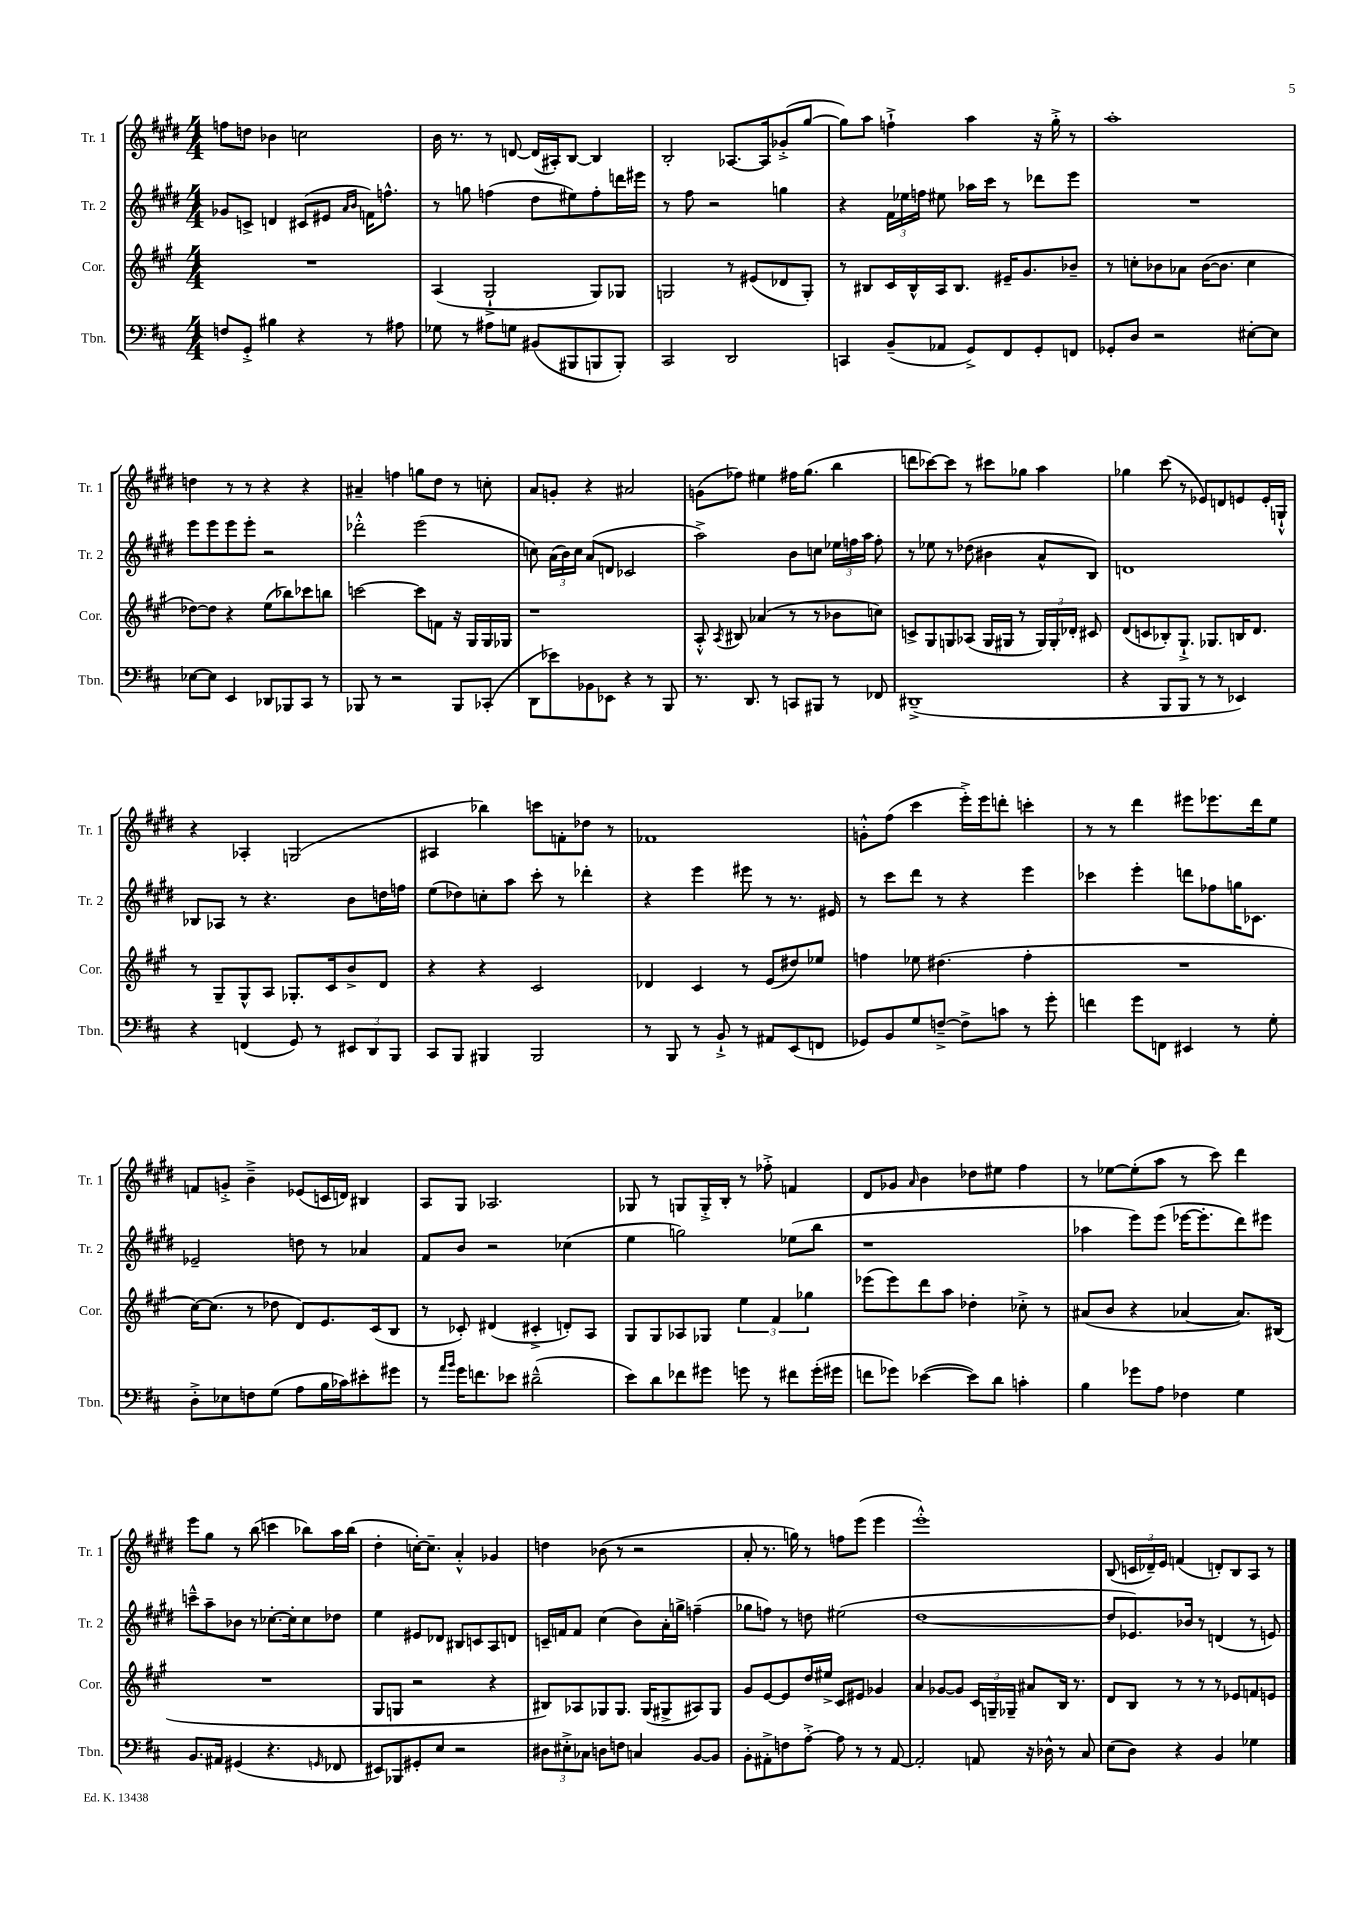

**kern	**kern	**kern	**kern
*staff4	*staff3	*staff2	*staff1
*clefF4	*clefG2	*clefG2	*clefG2
*k[f#c#]	*k[f#c#g#]	*k[f#c#g#d#]	*k[f#c#g#d#]
*M4/4	*M4/4	*M4/4	*M4/4
8F/L	1r	8g-/L	8ff\L
8GG'^/J	.	8c^/J	8dd\J
4B#\	.	4d/	4b-\
4r	.	(8c#/L	2cc\
.	.	8e#/J	.
.	.	16qqa/LL	.
.	.	16qqb/JJ	.
8r	.	16f\LK)	.
.	.	8.ff^^\J	.
8A#\	.	.	.
=	=	=	=
8G-\	(4A/	8r	16b\
.	.	.	8.r
8r	.	8gg\	.
8A#\L	2G#`^/	(4ff\	8r
8G\J	.	.	[8d/
(8BB#/L	.	8dd#\L	(16d/]LL
.	.	.	16A#'/J)
8BBB#/	.	8ee#\)	[8B/J
8BBB/	8G#/L)	8ff'\	4B/]
8BBB'/J)	8G-/J	16ddd\L	.
.	.	16eee#\JJ	.
=	=	=	=
2CC#/	2G/	8r	2B'/
.	.	8ff#\	.
.	.	2r	.
2DD/	8r	.	[8.A-/L
.	(8e#/L	.	.
.	.	.	16A-/]k
.	8d-/	4gg\	(8g-'^/
.	8G'/J)	.	[8gg#/J
=	=	=	=
4CC/	8r	4r	8gg#\]L)
.	8B#/L	.	8aa\J
(8BB~/L	16c#/L	24f#\LL	4ff`^\
.	.	24ee-\	.
.	16B#^^/	.	.
.	.	24ff\JJ	.
8AA-/J	16A/J	8ee#\	.
.	8.B#/J	.	.
8GG^/L)	.	16aa-\LL	4aa\
.	.	16ccc#\JJ	.
8FF#/	16e#~/LK	8r	.
.	8.g#/	.	.
8GG'/	.	8ddd-\L	16r
.	.	.	16gg#'^\
8FF/J	8b-~/J	8eee\J	8r
=	=	=	=
8GG-'/L	8r	1r	1aa'
8D/J	8cc'\L	.	.
2r	8b-\	.	.
.	8a-\J	.	.
.	([16b-\LK	.	.
.	8.b-\]J	.	.
[8E#'\L	4cc\	.	.
8E#\]J	.	.	.
=	=	=	=
[8E-\L	[8dd-\L)	8eee\L	4dd\
8E-\]J	8dd-\]J	8eee\	.
4EE/	4r	8eee\	8r
.	.	8eee'\J	8r
8DD-/L	(8ee\L	2r	4r
8BBB-/	8bb-\)	.	.
8CC#/J	8ccc-\	.	4r
8r	8bb\J	.	.
=	=	=	=
8BBB-/	[2ccc\	2ddd-'^^\	4a#~/
8r	.	.	.
2r	.	.	4ff\
.	8ccc\]L	(2eee\	8gg\L
.	8f\J	.	8dd#\J
8BBB-/L	16r	.	8r
.	16G#/LL	.	.
(8CC-'/J	16G#/	.	8cc'\
.	16G-/JJ	.	.
=	=	=	=
8DD\L	1r	8cc\)	8a/L
8e-\)	.	(24a\LL	8g'/J
.	.	24b\)	.
.	.	24cc\JJ	.
8BB-\	.	(8a/L	4r
8EE-\J	.	8d/J	.
4r	.	2c-/	2a#/
8r	.	.	.
8BBB/	.	.	.
=	=	=	=
8.r	8A'^^/	2aa^\)	(8g\L
.	8qA/	.	.
.	8B#/	.	8ff-\J)
8.DD/	.	.	.
.	(4a-/	.	4ee#\
8r	.	.	.
8CC/L	8r	8b\L	16ff#\LK
.	.	.	(8.gg#\J
8BBB#/J	8r	8cc\J	.
8r	8b-\L	24ee-\LL	4bb\
.	.	24ff\	.
.	.	24aa\JJ	.
8FF-/	8cc\J)	8ff'\	.
=	=	=	=
(1DD#~^	8c^/L	8r	8ddd\L
.	8G#/	8ee-\	[8ccc-\)
.	8G/	8r	8ccc-\]J
.	(8A-/J	(8dd-\	8r
.	16G/LL	4b#\	8ccc#\L
.	16G#/JJ	.	.
.	8r	.	8gg-\J
.	24G#/LL)	8a^^/L	4aa\
.	24G#'/	.	.
.	24d-'/JJ	.	.
.	8c#/	8B/J)	.
=	=	=	=
4r	(8d/L	1d	4gg-\
.	8c/	.	.
8BBB/L	8B-'/)	.	(8ccc#\
8BBB/J	8.G#`^/J	.	8r
8r	.	.	8e-/L)
.	8.G-/L	.	.
8r	.	.	8d/
4EE-/)	16B/K	.	8e/
.	8.d/J	.	.
.	.	.	16e'/L
.	.	.	16G`^^/JJ
=	=	=	=
4r	8r	8B-/L	4r
.	8G#~/L	8A-/J	.
(4FF/	8G#^^/	8r	4A-'/
.	8A/J	4.r	.
8GG/)	8.G-'/L	.	(2G/
8r	.	.	.
.	16c#/k	.	.
12EE#/L	8b^/	8b\L	.
12DD/	.	.	.
.	8d/J	16dd\L	.
12BBB/J	.	.	.
.	.	16ff\JJ	.
=	=	=	=
8CC#/L	4r	(8ee\L	4A#/
8BBB/J	.	8dd-\)	.
4BBB#/	4r	8cc'\	4bb-\)
.	.	8aa\J	.
2BBB#/	2c#/	8ccc#'\	8ccc\L
.	.	8r	8f'\
.	.	4ddd-'\	8dd-\J
.	.	.	8r
=	=	=	=
8r	4d-/	4r	1f-
8BBB/	.	.	.
8r	4c#/	4eee\	.
8BB`^/	.	.	.
8r	8r	8eee#\	.
8AA#/L	(8e/L	8r	.
(8EE/	8dd#/)	8.r	.
8FF/J	8ee-/J	.	.
.	.	16e#/	.
=	=	=	=
8GG-/L)	4ff\	8r	8g'^^\L
8BB/	.	8ccc#\L	(8ff#\J
8G/	8ee-\	8ddd#\J	4ccc#\
[8F~^/J	(4.dd#\	8r	.
8F^\]L	.	4r	16eee'^\LL)
.	.	.	16eee\J
8c\J	.	.	8ddd'\J
8r	4ff'\	4eee\	4ccc'\
8g'\	.	.	.
=	=	=	=
4f\	1r	4ccc-\	8r
.	.	.	8r
8g\L	.	4eee'\	4ddd#\
8FF\J	.	.	.
4EE#/	.	8ddd\L	8eee#\L
.	.	8ff-\	8.eee-\
8r	.	16gg\K	.
.	.	8.c-\J	16ddd#\k
8G'\	.	.	8ee\J
=	=	=	=
8D'^\L	[16cc#\LK)	2e-~/	8f/L
.	(8.cc#\]J	.	.
8E-\	.	.	8g'^/J
8F\	8r	.	4b~^\
(8G\J	8dd-\	.	.
8A\L	8d/L)	8dd\	(8e-/L
16B\L	8.e/	8r	16c/L
16c-\J)	.	.	16d/JJ)
8e#'\	.	4a-/	4B#/
.	(16c#/k	.	.
8g#\J	8B/J	.	.
=	=	=	=
8r	8r	8f#/L	8A/L
16qqa/LL	.	.	.
16qqb/JJ	.	.	.
16g\LK	8c-'/)	8b/J	8G#/J
8.f\	.	.	.
.	(4d#/	2r	2.A-/
8e-\J	.	.	.
(2d#~^^\	4c#'^/	.	.
.	8d'/L)	(4cc-\	.
.	8A/J	.	.
=	=	=	=
8e\L)	8G#/L	4ee\	8G-/
8d\	8G#/	.	8r
8f-\	8A-/	2gg\)	8G/L
8g#\J	8G-/J	.	16G'^/L
.	.	.	16B'/JJ
8g\	6ee\	.	8r
8r	.	.	8ff-'^\
.	6f#/	.	.
8f#\L	.	(8ee-\L	4f/
.	6gg-\	.	.
(16g'\L	.	8bb\J	.
16g#\JJ	.	.	.
=	=	=	=
8f\L	(8eee-\L	1r	8d#/L
8g-\J)	8eee-\)	.	8g-/J
.	.	.	16qqa/
([4e-\	8ddd\	.	4b\
.	8aa\J	.	.
8e-\]L)	4dd-'\	.	8dd-\L
8d\J	.	.	8ee#\J
4c'\	8cc-'^\	.	4ff#\
.	8r	.	.
=	=	=	=
4B\	(8a#/L	4aa-\	8r
.	8b/J	.	[8ee-\L
8g-\L	4r	8eee\L)	(8ee-'\]
8A\J	.	(8eee\J	8aa\J
4F-\	[4a-/	[16eee-\LK	8r
.	.	8.eee-'\]	.
.	.	.	8ccc#\)
4G\	8.a-/]L)	8ddd#\)	4ddd#\
.	.	8eee#\J	.
.	(16B#/Jk	.	.
=	=	=	=
8.BB/L	1r	8ccc~^^\L	8eee\L
.	.	8aa~\	8gg#\J
16AA#/Jk	.	.	.
(4GG#/	.	8b-\J	8r
.	.	8r	(8bb\
4.r	.	[8.cc-'\L	4ccc\
.	.	16cc-'\]k	.
.	.	8cc-\	8bb-\L)
16qqGG/	.	.	.
8FF-/	.	8dd-\J	16aa\L
.	.	.	(16bb-\JJ
=	=	=	=
8EE#/L)	8G#/L	4ee\	4dd#'\
8BBB-/	8G/J	.	.
8GG#'/	2r	8e#/L	[16cc'\LK)
.	.	.	8.cc~\]J
8E/J	.	8d-/J	.
2r	.	8B#/L	4a'^^/
.	.	8c/	.
.	4r	8A/	4g-/
.	.	8d/J	.
=	=	=	=
12D#\L	8B#/L)	16c~/LL	4dd\
.	.	16f/J	.
12E#'^\	.	.	.
.	8A-/	8f/J	.
12C-\J	.	.	.
8D\L	8G-/	(4cc#\	(8b-\
8F\J	8.G-/J	.	8r
4C/	.	8b\L)	2r
.	(16G-/LK	.	.
.	8G#^/	16a'\L	.
.	.	16gg^\JJ	.
[8BB/L	8A#/)	(4ff~\	.
8BB/]J	8G#/J	.	.
=	=	=	=
8BB'\L	8g#/L	8gg-\L	8a'/
8AA#'^\	[8e/	8ff\J)	8.r
8F\	8e/]	8r	.
.	.	.	16gg\)
[8A'^\J	16dd/L	8dd\	8r
.	16ee#^/JJ	.	.
8A\]	8c#/L	(2ee#\	8ff\L
8r	8e#/J	.	(8eee\J
8r	4g-/	.	4eee\
[8AA#/	.	.	.
=	=	=	=
2AA#'/]	4a/	[1dd#	1eee'^^)
.	[8g-/L	.	.
.	8g-/]J	.	.
8AA/	24c#/LL	.	.
.	24G~/	.	.
.	24G-~/JJ	.	.
16r	8a#/L	.	.
16D-^^\	.	.	.
8r	16B/Jk	.	.
.	8.r	.	.
8C#/	.	.	.
=	=	=	=
(8E\L	8d/L	8dd#/]L	(8B/
8D\J)	8B/J	8.e-/)	24c/LL
.	.	.	24d-~/)
.	.	.	24e/JJ
4r	8r	.	(4f/
.	.	16b-/Jk	.
.	8r	8r	.
4BB/	8r	(4d/	8d'/L)
.	8e-/L	.	8B/
4G-\	8f/	8r	8A/J
.	8e/J	8e/)	8r
==	==	==	==
*-	*-	*-	*-
